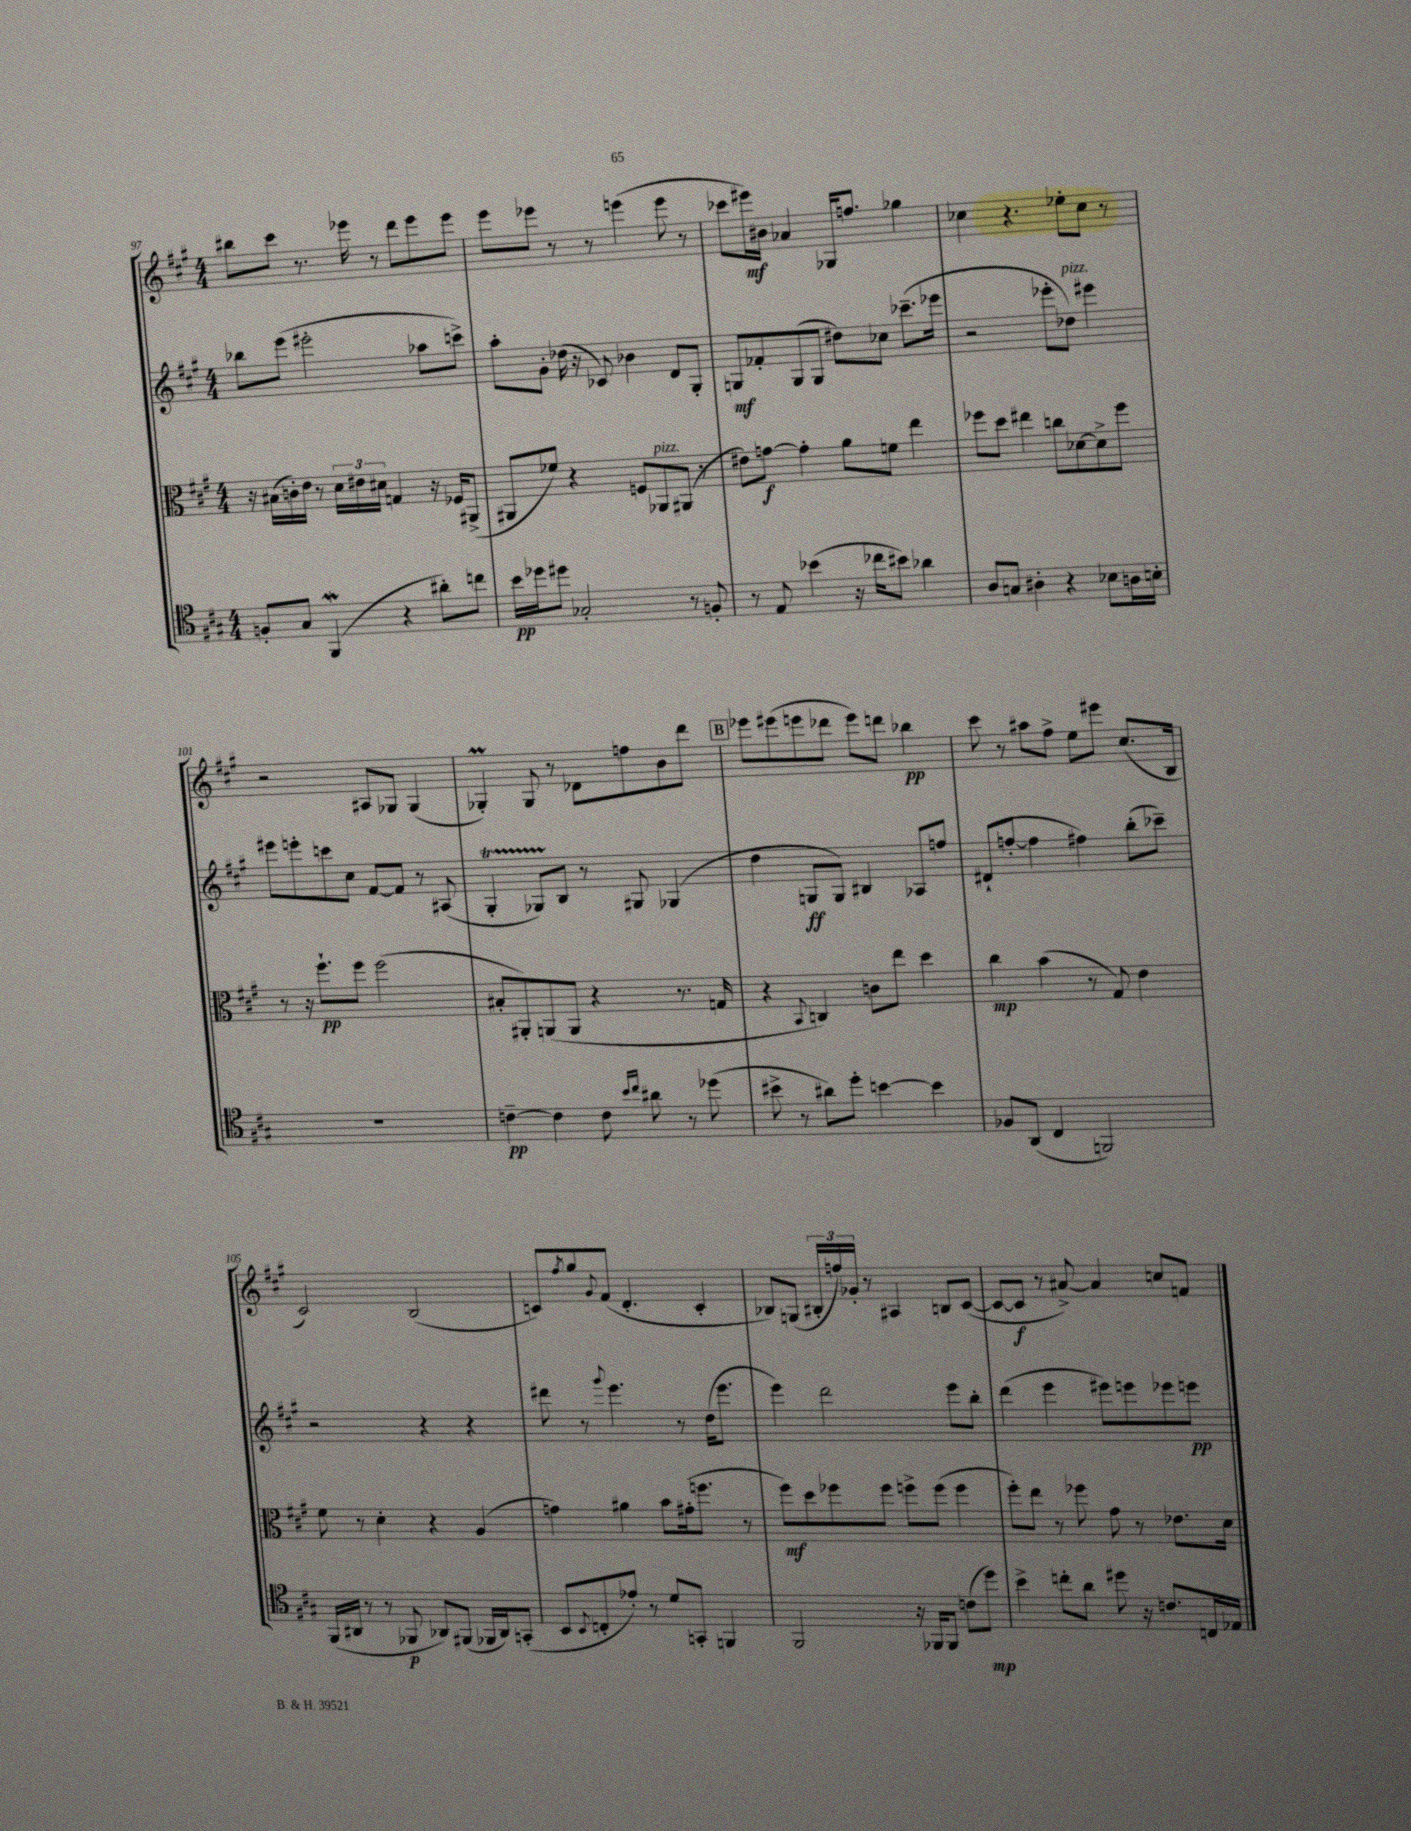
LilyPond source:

<<
\new StaffGroup <<
\new Staff = "s0" {
    \clef treble \key a \major \numericTimeSignature \time 4/4
    bis''8 cis'''8 r8. ees'''16 r8 d'''8 ees'''8 ees'''8 |
    e'''8 ees'''8 r8 r8 e'''4( e'''8 r8 |
    ces'''8 eis'''16\mf) bis'16 aes'4 ges16 f''8. ges''4 |
    ces''4 r4. ees''8-. ces''8 r8 |
    r2 ais8 ges8 ges4( |
    ges4-.\prall) ges8 r8 des'8 f''8 b'8 d'''8 |
    \mark \markup { \box "B" } ees'''8 eis'''8( e'''8 des'''8 e'''8) d'''8 bes''4\pp |
    cis'''8 r8 ais''8 fis''8-> e''8 eis'''8 cis''8.( b16 |
    cis'2) b2( |
    c'8) \acciaccatura { fis''8 } gis''8 \appoggiatura { gis'8 } fis'8( d'4.-. c'4-. |
    bes8) g8( \tuplet 3/2 { bis16-. f''16) ges'16-. } r8 ais4 b8 cis'8~( |
    cis'8~ cis'8\f r8 ais'8~->) ais'4 c''8 f'8 \bar "|." |
}
\new Staff = "s1" {
    \clef treble \key a \major \numericTimeSignature \time 4/4
    bes''8 e'''8( eis'''2-. aes''8 c'''8->) |
    a''8-. gis'8-. des''16( r16 ces'8) bes'4 d'8 gis8-. |
    g8\mf fes'8-. g8( g8 dis''8) ces''8 ces'''8.--( ees'''16 |
    r2 ees'''8-. des''8^\markup { \italic "pizz." }) eis'''4 |
    eis'''8 e'''8-. c'''8 cis''8 fis'8~ fis'8 r8 ais8( |
    gis4-.\startTrillSpan ges8) b8\stopTrillSpan r8 gis8 ges4( |
    \mark \markup { \box "B" } d''4 g8\ff g8) bis4 aes8 f''8 |
    dis'8-!( f''8~-. f''4 fis''4) b''8-.( ces'''8--) |
    r2 r4 r4 |
    dis'''8 r8 \appoggiatura { gis'''8 } e'''4. r8 d''16( e'''8. |
    e'''4) d'''2 e'''8 b''8-. |
    d'''4( e'''4 eis'''8) e'''8 ees'''8 e'''8\pp \bar "|." |
}
\new Staff = "s2" {
    \clef alto \key a \major \numericTimeSignature \time 4/4
    r16 bis16( c'16-.) e'16 r8 \tuplet 3/2 { d'16 eis'16 dis'16 } g4 r16 fes16 ais,8->( |
    ais,8 fes'8) r4 f8 aes,8^\markup { \italic "pizz." } ais,8( r8 |
    eis'8) g'8~\f g'4-. a'8 f'8 e''4 |
    fes''8 d''8 eis''4 c''8 des'8~ des'8-> fes''8 |
    r8 r16 fis''8.-!\pp fis''8 fis''2( |
    bis8-. ais,8-.) a,8( a,8 r4 r8. g16 |
    \mark \markup { \box "B" } r4 \appoggiatura { b,8 } c4) c'8 e''8 d''4 |
    cis''4\mp b'4( r8 gis8) e'4 |
    fis'8 r8 d'4-. r4 a4( |
    g'4) ais'4 b'8 gis'16-.( f''8. r8 |
    fis''8\mf) d''8 fes''8 fes''8 f''8-> f''8( f''4 |
    fis''8-.) e''8 r8 fes''8 gis'8 r8 ees'8. d'16 \bar "|." |
}
\new Staff = "s3" {
    \clef tenor \key a \major \numericTimeSignature \time 4/4
    f8-. gis8 fis,4\mordent( r4 ais'8-.) c''8 |
    b'16\pp des''16 dis''8 ges2-. r8 f8-. |
    r8 e8 bes'4( r16 ces''16 bis'8) aes'4 |
    a8 g8 ais4-. r4 bes8 a16 b16-. |
    r1 |
    c'4~--\pp c'4 c'8 \grace { b'16 cis''16 } ais'8 r8 des''8( |
    \mark \markup { \box "B" } bis'8-> r8 ais'8) d''8-. b'4~ b'4 |
    fes8 a,8( cis4 f,2) |
    fis,16( ais,16 r8 r8 fes,8\p aes,8) fis,8( fes,16 aes,16) g,8-.( |
    b,8 \appoggiatura { b,8 } c8-. ees'8-.) r8 d'8 g,8-. f,4 |
    fis,2 r16 fes,16 fes,8 c'8( d''8\mp) |
    b'4-> c''8-. a'8 dis''8 r16 c'8. c16 ees16 \bar "|." |
}
>>
>>
\layout { \context { \Score currentBarNumber = #97 } }
